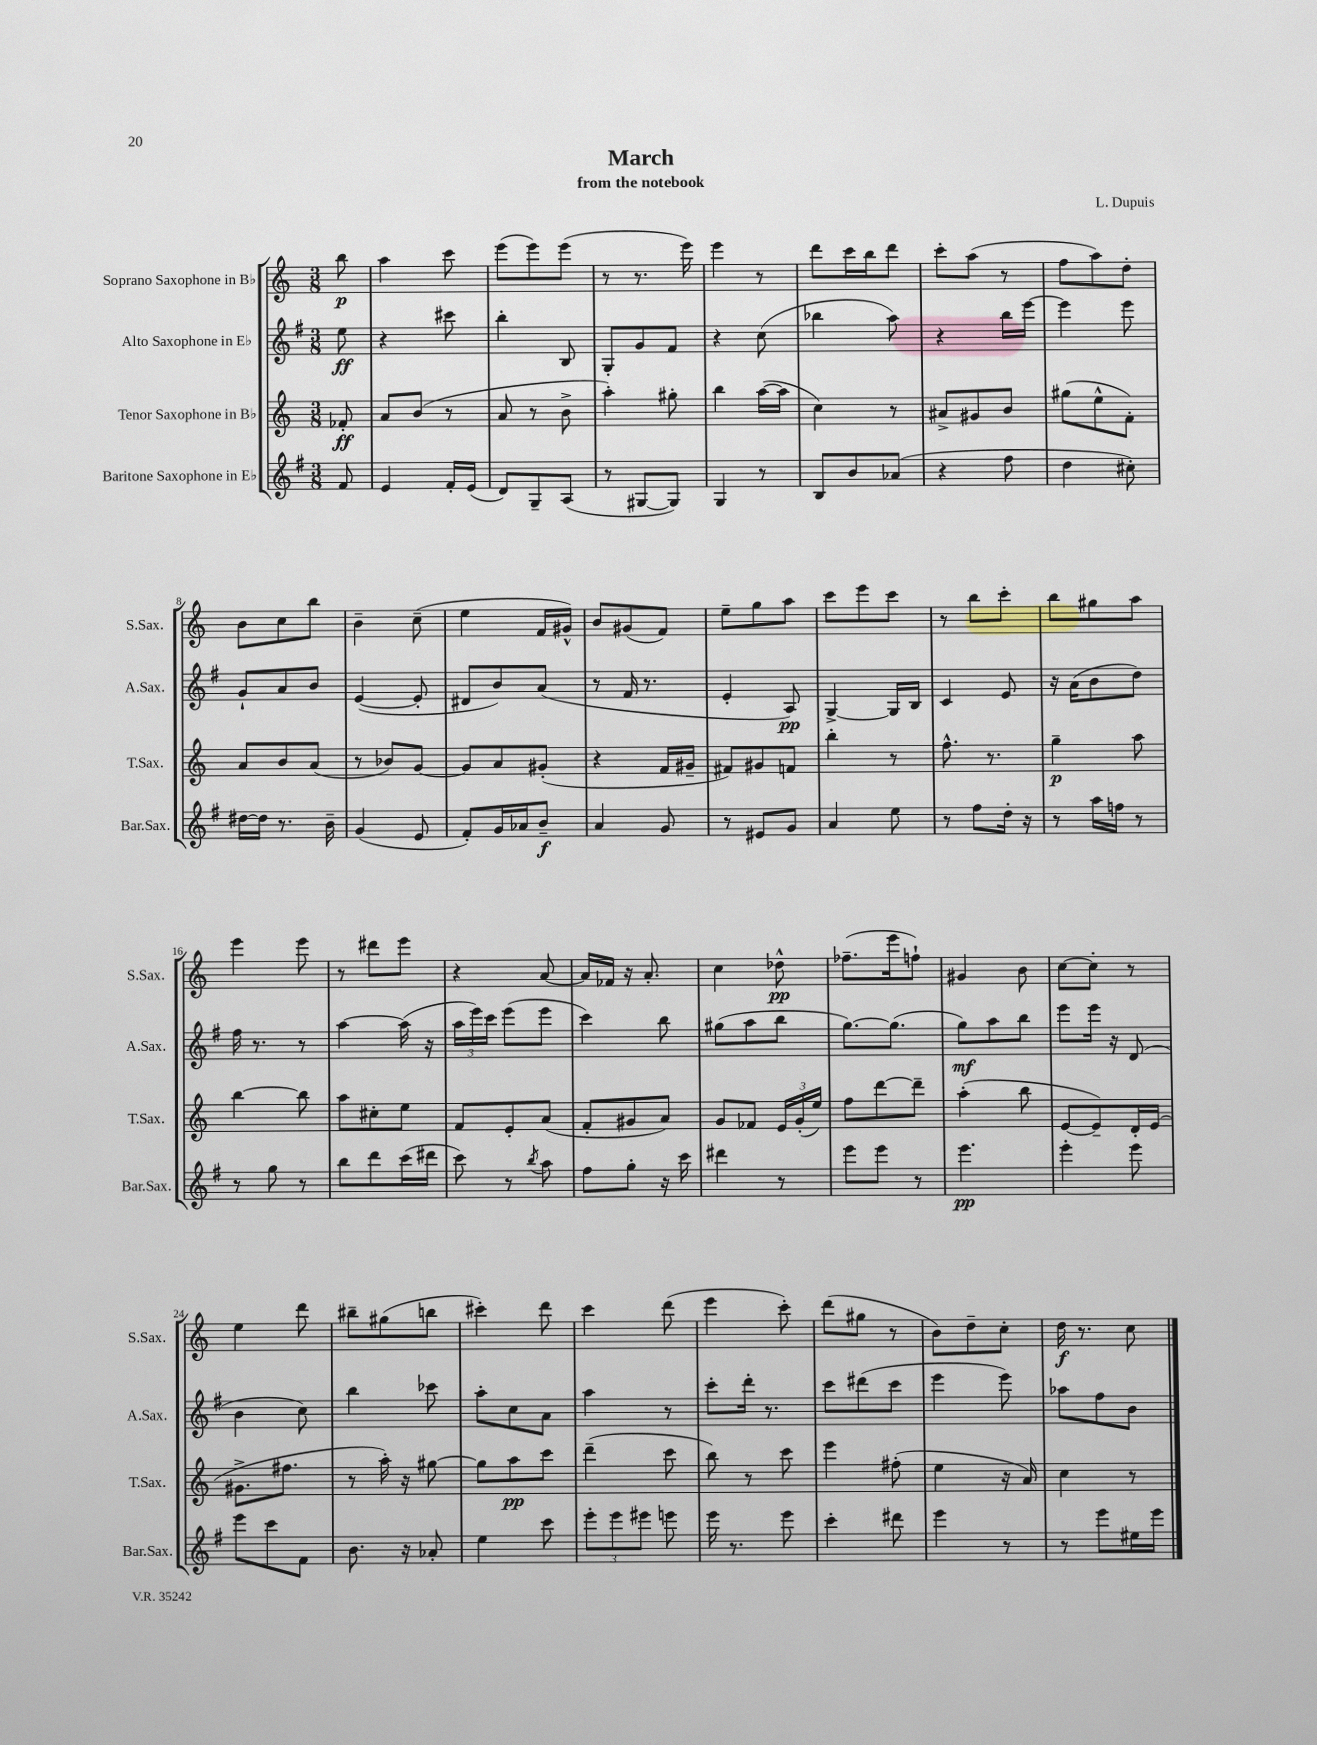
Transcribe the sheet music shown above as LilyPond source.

\header { title = "March" composer = "L. Dupuis" subtitle = "from the notebook" }
<<
\new StaffGroup <<
\new Staff = "s0" \with { instrumentName = "Soprano Saxophone in Bb" shortInstrumentName = "S.Sax." } {
    \clef treble \key c \major \numericTimeSignature \time 3/8 \partial 8
    \autoBeamOff b''8\p |
    a''4 c'''8 |
    e'''8[( e'''8) e'''8]( |
    r8 r8. e'''16) |
    e'''4 r8 |
    d'''8[ c'''16 b''16 d'''8] |
    c'''8[-. a''8]( r8 |
    f''8[ a''8) d''8]-. |
    b'8[ c''8 b''8] |
    b'4-- c''8--( |
    e''4 f'16[ gis'16]-^) |
    b'8[ gis'8( f'8]) |
    e''8[-- g''8 a''8] |
    c'''8[ e'''8 c'''8] |
    r8 b''8[ c'''8]-. |
    b''8[ gis''8 a''8] |
    e'''4 e'''8 |
    r8 dis'''8[ e'''8] |
    r4 a'8~ |
    a'16[ fes'16] r16 a'8.-. |
    c''4 des''8-^\pp |
    fes''8.[--( e'''16 f''8]-!) |
    gis'4 b'8 |
    c''8[~ c''8]-. r8 |
    e''4 d'''8 |
    bis''8[-- gis''8( b''8] |
    cis'''4-.) d'''8 |
    c'''4 d'''8( |
    e'''4 c'''8-.) |
    d'''8[( gis''8] r8 |
    b'8[) d''8-- c''8]-. |
    d''16\f r8. c''8 \bar "|." |
}
\new Staff = "s1" \with { instrumentName = "Alto Saxophone in Eb" shortInstrumentName = "A.Sax." } {
    \clef treble \key g \major \numericTimeSignature \time 3/8 \partial 8
    \autoBeamOff e''8\ff |
    r4 cis'''8 |
    b''4-. b8 |
    g8[-. g'8 fis'8] |
    r4 c''8( |
    bes''4 a''8) |
    r4 b''16[ e'''16]~ |
    e'''4 e'''8 |
    g'8[-! a'8 b'8] |
    e'4~( e'8-. |
    dis'8[ b'8) a'8]( |
    r8 fis'16 r8. |
    e'4-. a8\pp) |
    g4~-> g16[ b16] |
    c'4 e'8 |
    r16 a'16[( b'8 d''8]) |
    fis''16 r8. r8 |
    a''4~ a''16( r16 |
    \tuplet 3/2 { a''16[ e'''16) c'''16] } e'''8[( e'''8] |
    c'''4) b''8 |
    gis''8[( a''8 b''8] |
    g''8.[~) g''8.]( |
    g''8[\mf) a''8 b''8] |
    e'''8[ e'''16] r16 d'8( |
    b'4 c''8) |
    b''4 ces'''8 |
    a''8[-. c''8 a'8] |
    a''4 r8 |
    c'''8[-. d'''16]-. r8. |
    c'''8[ dis'''8( c'''8] |
    e'''4 e'''8) |
    aes''8[ fis''8 b'8] \bar "|." |
}
\new Staff = "s2" \with { instrumentName = "Tenor Saxophone in Bb" shortInstrumentName = "T.Sax." } {
    \clef treble \key c \major \numericTimeSignature \time 3/8 \partial 8
    \autoBeamOff fes'8-.\ff |
    a'8[ b'8]( r8 |
    a'8 r8 b'8-> |
    a''4-.) gis''8-. |
    b''4 a''16[~( a''16] |
    c''4) r8 |
    ais'8[-> gis'8 b'8] |
    gis''8[( e''8-^ f'8]-.) |
    a'8[ b'8 a'8]( |
    r8 bes'8[) g'8]~ |
    g'8[ a'8 gis'8]-.( |
    r4 f'16[ gis'16]-- |
    fis'8[) gis'8 f'8] |
    b''4-. r8 |
    f''8.-^ r8. |
    g''4--\p a''8 |
    b''4~ b''8 |
    a''8[ cis''8-. e''8] |
    f'8[ e'8-. a'8]( |
    f'8[-. gis'8 a'8]) |
    g'8[ fes'8] \tuplet 3/2 { e'16[ g'16-.( e''16]) } |
    f''8[ d'''8~ d'''8]-- |
    a''4-.( b''8 |
    e'8[~ e'8--) d'16-. e'16]( |
    gis'8.[-> fis''8.] |
    r8 a''16-.) r16 gis''8~ |
    gis''8[ a''8\pp c'''8] |
    d'''4--( c'''8 |
    b''8) r8 c'''8 |
    e'''4 fis''8-.( |
    e''4 r16 a'16) |
    c''4 r8 \bar "|." |
}
\new Staff = "s3" \with { instrumentName = "Baritone Saxophone in Eb" shortInstrumentName = "Bar.Sax." } {
    \clef treble \key g \major \numericTimeSignature \time 3/8 \partial 8
    \autoBeamOff fis'8 |
    e'4 fis'16[-. e'16]( |
    d'8[) g8-- a8]( |
    r8 gis8[~ gis8]) |
    g4 r8 |
    b8[ b'8 aes'8]( |
    r4 fis''8 |
    d''4 cis''8-.) |
    dis''16[~ dis''16] r8. b'16-- |
    g'4( e'8 |
    fis'8[-.) g'16 aes'16 b'8]--\f |
    a'4 g'8 |
    r8 eis'8[ g'8] |
    a'4 e''8 |
    r8 fis''8[ d''16]-. r16 |
    r8 a''16[ f''16] r8 |
    r8 g''8 r8 |
    b''8[ d'''8 c'''16( dis'''16] |
    c'''8) r8 \acciaccatura { b''8 } a''8 |
    fis''8[ g''8]-. r16 c'''16 |
    dis'''4 r8 |
    e'''8[ e'''8] r8 |
    e'''4.\pp |
    e'''4-. e'''8 |
    e'''8[ c'''8 fis'8] |
    b'8. r16 aes'8-. |
    e''4 c'''8 |
    \tuplet 3/2 { e'''8[-. e'''8 eis'''8] } e'''8 |
    e'''16 r8. e'''8 |
    c'''4-. dis'''8 |
    e'''4 r8 |
    r8 e'''8[ eis''16 e'''16] \bar "|." |
}
>>
>>
